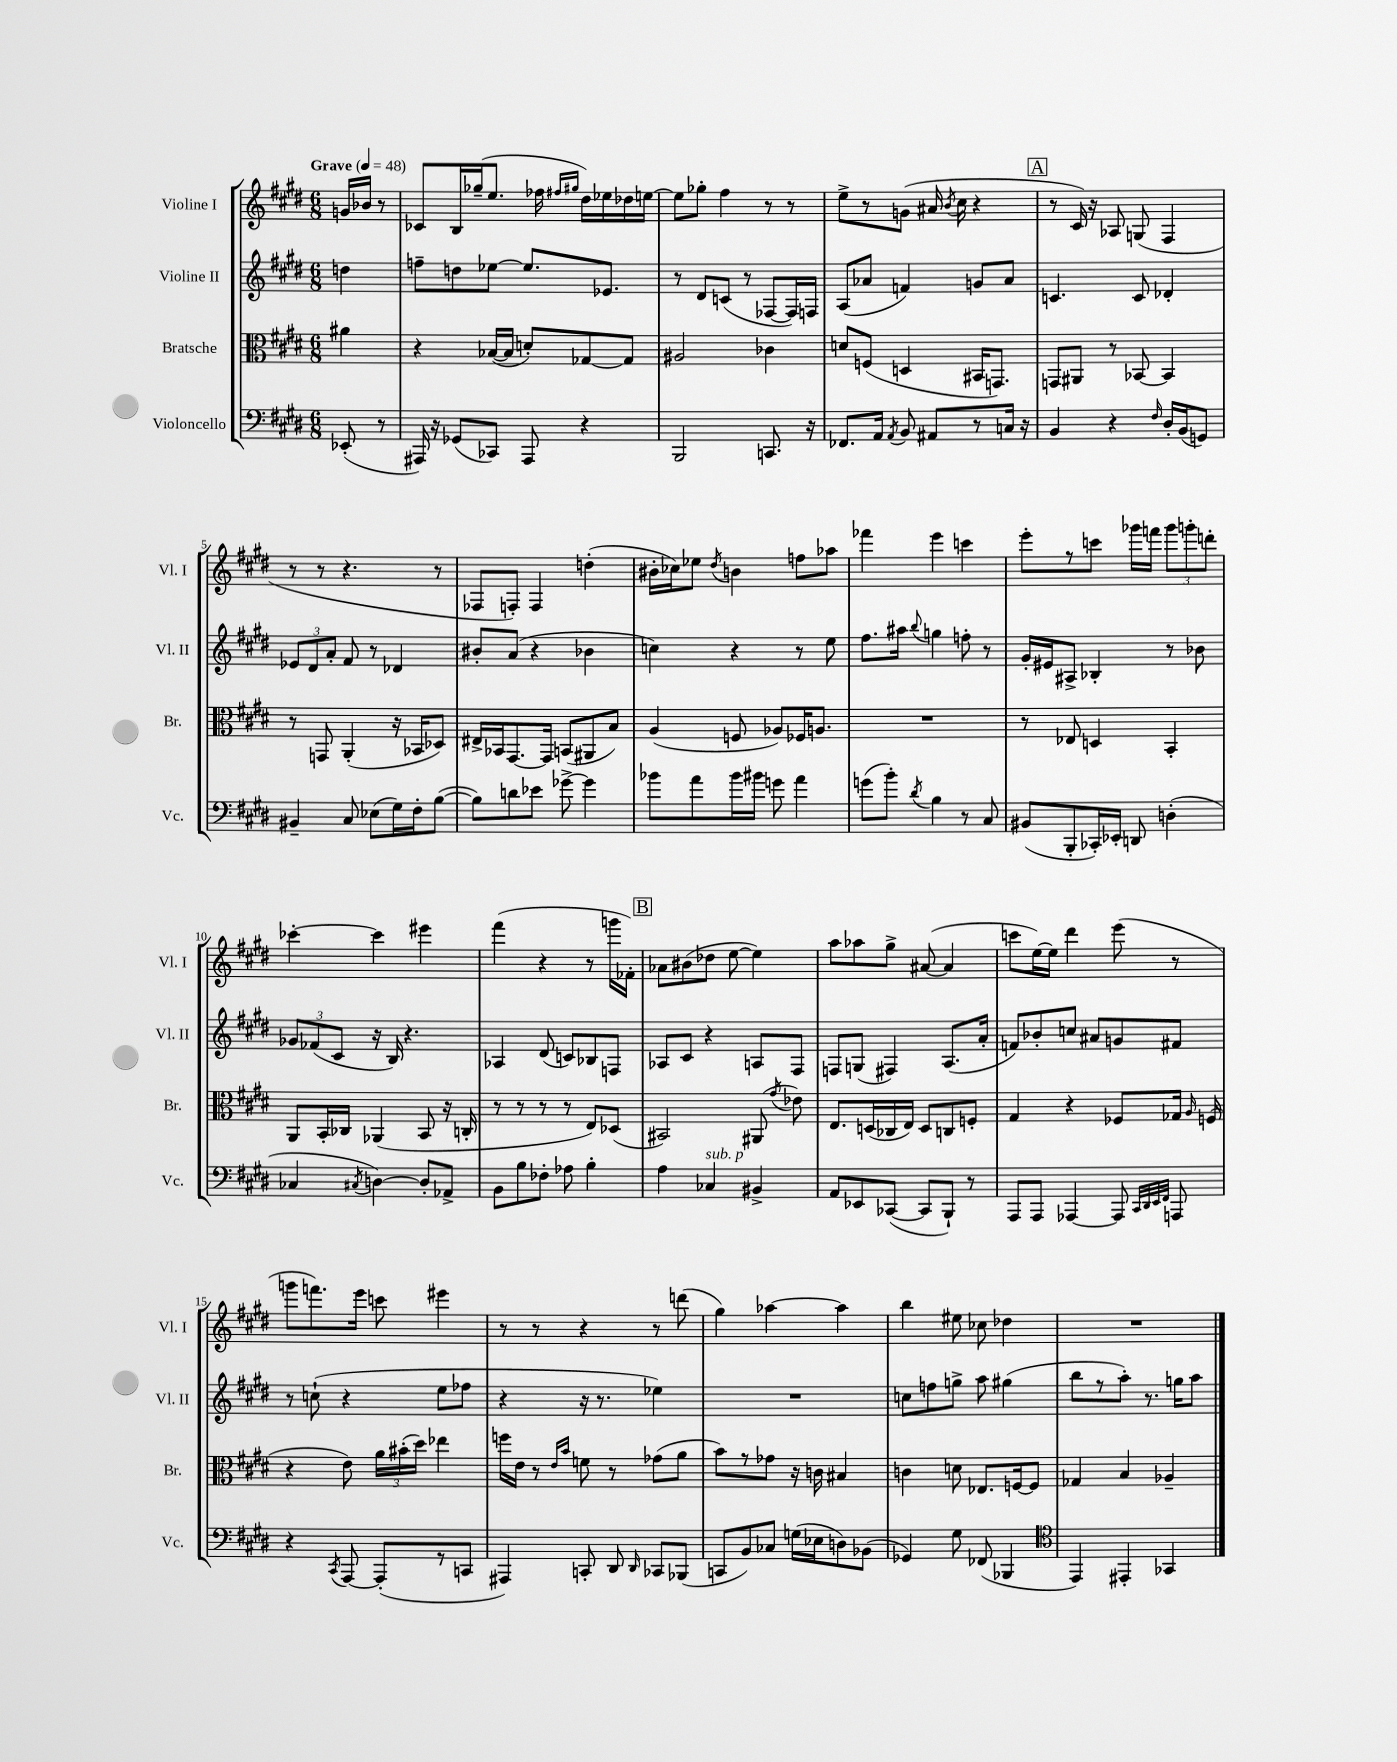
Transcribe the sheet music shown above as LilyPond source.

<<
\new StaffGroup <<
\new Staff = "s0" \with { instrumentName = "Violine I" shortInstrumentName = "Vl. I" } {
    \clef treble \key e \major \numericTimeSignature \time 6/8 \partial 4 \tempo "Grave" 4 = 48
    \autoBeamOff g'16[ bes'16] r8 |
    ces'8[ b16 ges''16--( e''8.] fes''16 \grace { fis''16[ gis''16] } dis''16[) ees''16 des''16 e''16]~ |
    e''8[ ges''8]-. fis''4 r8 r8 |
    e''8[-> r8 g'8]( ais'16 \acciaccatura { b'8 } cis''16 r4 |
    \mark \markup { \box "A" } r8 cis'16) r16 aes8 g8( fis4 |
    r8 r8 r4. r8 |
    fes8[ f8]-.) f4 d''4-.( |
    bis'16[-. ces''16) ees''8] \acciaccatura { dis''8 } b'4 f''8[ aes''8] |
    fes'''4 e'''4 c'''4 |
    e'''8[-. r8 c'''8] ges'''16[ f'''16] \tuplet 3/2 { ges'''8[ g'''8-. d'''8]-. } |
    ces'''4~-. ces'''4 eis'''4 |
    fis'''4( r4 r8 g'''16[ fes'16]-.) |
    \mark \markup { \box "B" } aes'8[ bis'8( des''8] e''8~ e''4) |
    a''8[ aes''8 gis''8]-> ais'8~( ais'4 |
    c'''8[ e''16~) e''16] dis'''4 e'''8( r8 |
    g'''8[ f'''8.) e'''16] c'''8 eis'''4 |
    r8 r8 r4 r8 d'''8( |
    gis''4) aes''4~ aes''4 |
    b''4 eis''8 ces''8 des''4 |
    R2. \bar "|." |
}
\new Staff = "s1" \with { instrumentName = "Violine II" shortInstrumentName = "Vl. II" } {
    \clef treble \key e \major \numericTimeSignature \time 6/8 \partial 4
    \autoBeamOff d''4 |
    f''8[-- d''8 ees''8]~ ees''8.[ ees'8.] |
    r8 dis'8[ c'8]( r8 fes8[~ fes16) f16] |
    a8[( aes'8] f'4) g'8[ aes'8] |
    \mark \markup { \box "A" } c'4. c'8 des'4-. |
    \tuplet 3/2 { ees'8[ dis'8 a'8]-. } fis'8 r8 des'4 |
    bis'8[-. a'8]( r4 bes'4 |
    c''4) r4 r8 e''8 |
    fis''8.[ ais''16] \appoggiatura { b''8 } g''4 f''8-. r8 |
    gis'16[-. eis'16 ais8]-> bes4-. r8 bes'8 |
    \tuplet 3/2 { ges'8[ fes'8( cis'8] } r16 b16) r4. |
    aes4 dis'8( c'8[) bes8 f8] |
    \mark \markup { \box "B" } aes8[ cis'8] r4 a8[ fis8] |
    f8[ g8]( fis4) a8.[( a'16]-. |
    f'8[) bes'8-. c''8] ais'8[ g'8 fis'8] |
    r8 c''8-!( r4 e''8[ fes''8] |
    r4 r16 r8. ees''4) |
    R2. |
    c''8[ f''8 g''8]-> a''8 gis''4( |
    b''8[ r8 a''8]-.) r8. g''16[ a''8] \bar "|." |
}
\new Staff = "s2" \with { instrumentName = "Bratsche" shortInstrumentName = "Br." } {
    \clef alto \key e \major \numericTimeSignature \time 6/8 \partial 4
    \autoBeamOff ais'4 |
    r4 bes16[~( bes16] d'8[-.) ges8~ ges8] |
    ais2 ces'4 |
    d'8[ f8]( d4 bis,16[ g,8.]) |
    \mark \markup { \box "A" } g,8[ ais,8] r8 bes,8~ bes,4 |
    r8 g,8 a,4-.( r16 bes,16[ des8]) |
    eis16[-> bes,16 gis,8.~ gis,16] b,8[( ais,8 b8]) |
    a4( f8 aes8[) fes16 a8.] |
    R2. |
    r8 ees8 d4 b,4-. |
    a,8[ b,16-. ces16] aes,4( b,8 r16 c16-. |
    r8 r8 r8 r8 e8[) des8]( |
    \mark \markup { \box "B" } bis,2) ais,8( \acciaccatura { gis'8 } ees'8) |
    e8.[ d16( ces16 e16]) d8[ c8 f8]-. |
    gis4 r4 fes8[ ges16] \grace { a16 } f16( |
    r4 e'8) \tuplet 3/2 { a'16[ bis'16-.( dis''16]) } ees''4 |
    f''16[ e'16] r8 \grace { e'16[ b'16] } f'8 r8 ges'8[( a'8] |
    b'8[) r8 ges'8] r16 c'16 bis4 |
    c'4 d'8 ees8.[ f16~ f8] |
    ges4 b4 aes4-- \bar "|." |
}
\new Staff = "s3" \with { instrumentName = "Violoncello" shortInstrumentName = "Vc." } {
    \clef bass \key e \major \numericTimeSignature \time 6/8 \partial 4
    \autoBeamOff ees,8-.( r8 |
    ais,,16) r16 ges,8[( ces,8]) ais,,8 r4 |
    b,,2 c,8. r16 |
    fes,8.[ a,16] \acciaccatura { a,8 } b,8 ais,8[ r8 c16] r16 |
    \mark \markup { \box "A" } b,4 r4 \grace { fis16 } dis16[-. b,16( g,8]) |
    bis,4-- cis8 ees8[( gis16) fis16-. b8]~( |
    b8[) d'8 ees'8] ges'8~-> ges'4 |
    bes'8[ a'8 bes'16 bis'16] g'8 a'4 |
    g'8[( b'8]-.) \acciaccatura { dis'8 } b4 r8 cis8 |
    bis,8[( b,,8-. ces,16-.) ees,16]-. d,8 d4-.( |
    ces4 \acciaccatura { cis8 } d4~) d8[-. aes,8]-> |
    b,8[ b8 fes8]-. aes8 b4-. |
    \mark \markup { \box "B" } a4 ces4^\markup { \italic "sub. p" } bis,4-> |
    a,8[ ees,8 ces,8]~( ces,8[ b,,8]-!) r8 |
    a,,8[ a,,8] aes,,4~ aes,,8 \grace { cis,32[ dis,32 e,32 fis,32] } a,,8 |
    r4 \acciaccatura { cis,8 } a,,8~ a,,8[-.( r8 c,8] |
    ais,,4) c,8-. dis,8 \grace { dis,16 } ces,8[ bes,,8]( |
    c,8[ b,8) ces8] g16[( ees16 d8) bes,8]( |
    ges,4) gis8 fes,8( bes,,4 |
    \clef tenor e,4) eis,4-. ges,4 \bar "|." |
}
>>
>>
